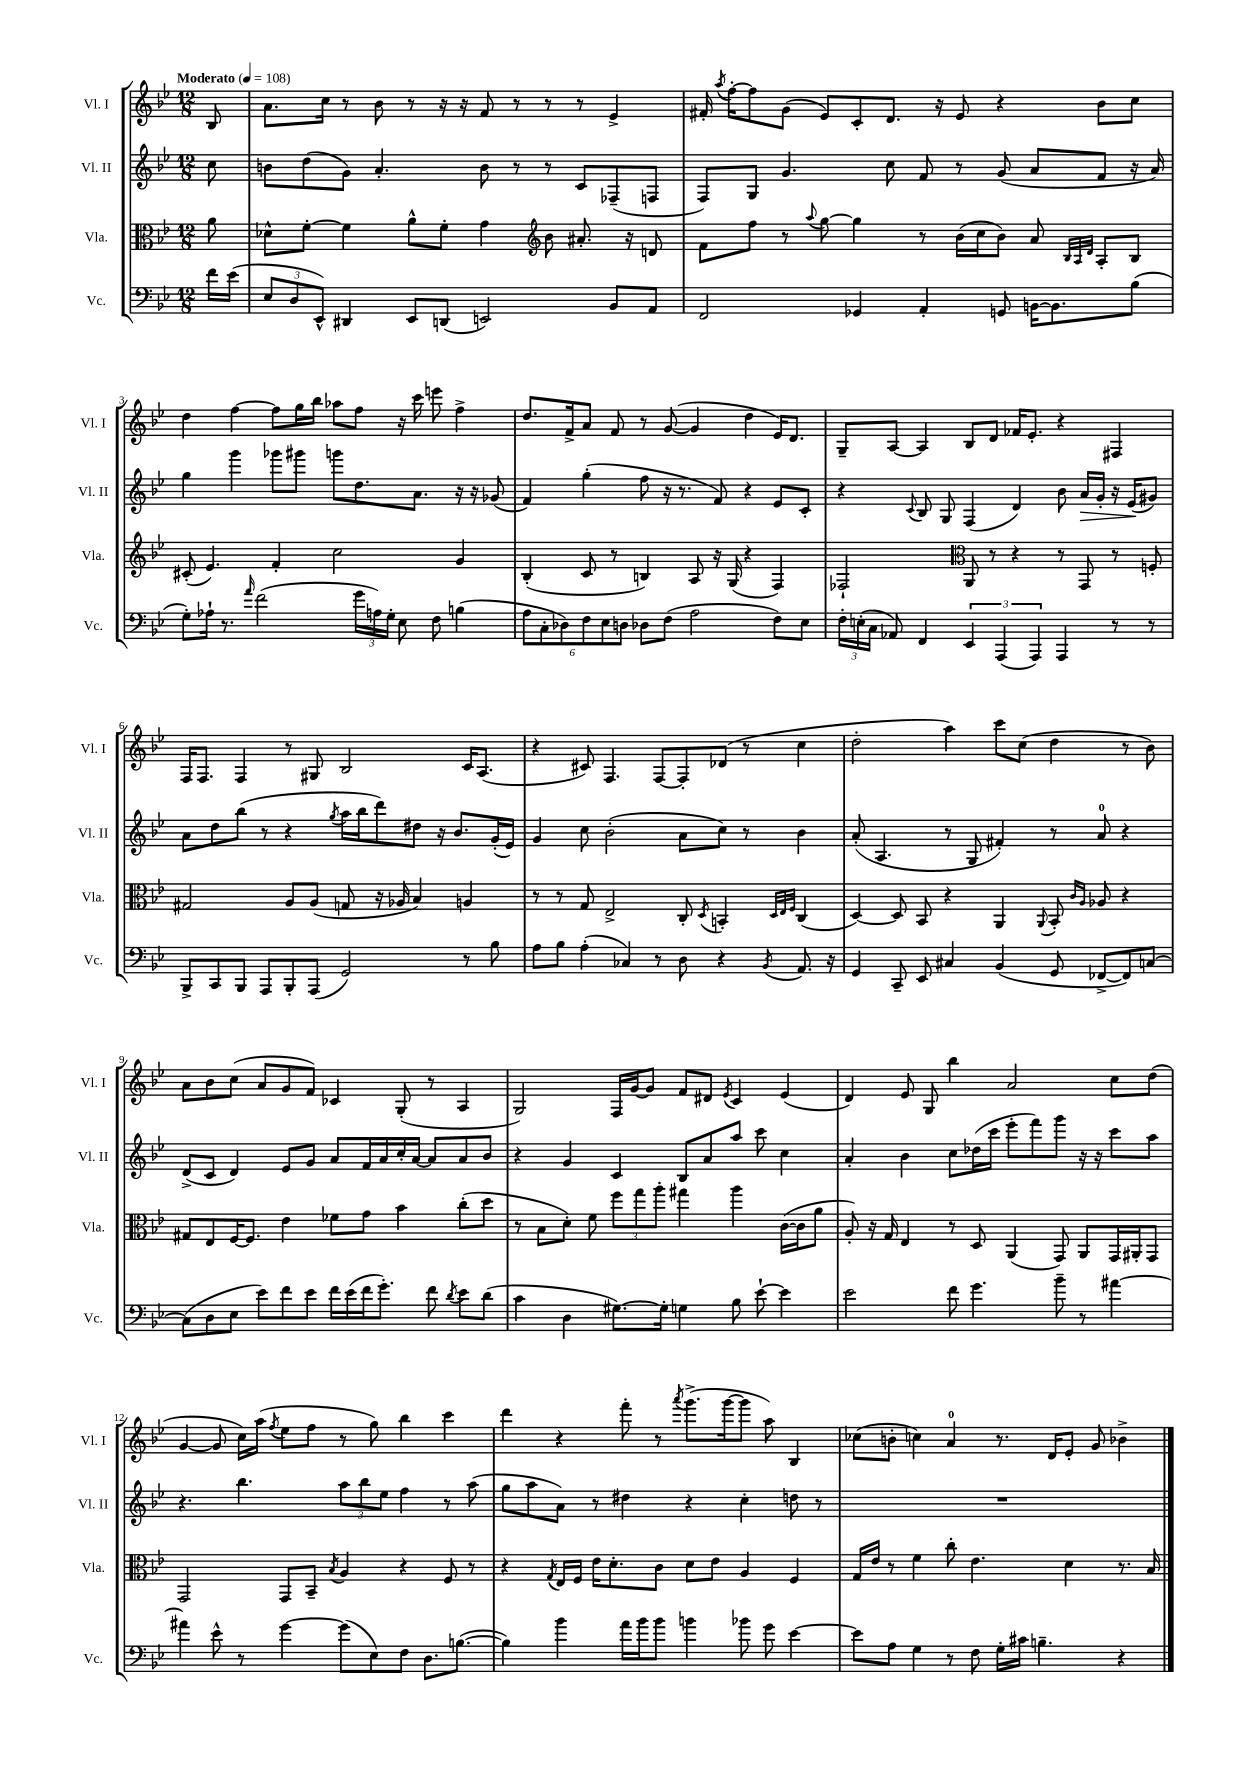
<<
\new StaffGroup <<
\new Staff = "s0" \with { instrumentName = "Vl. I" shortInstrumentName = "Vl. I" } {
    \clef treble \key bes \major \numericTimeSignature \time 12/8 \partial 8 \tempo "Moderato" 4 = 108
    \autoBeamOff bes8 |
    a'8.[ c''16] r8 bes'8 r8 r16 r16 f'8 r8 r8 r8 ees'4-> |
    fis'16-. \acciaccatura { a''8 } f''16[~-. f''8 g'8]( ees'8[) c'8-. d'8.] r16 ees'8 r4 bes'8[ c''8] |
    d''4 f''4~ f''8[ g''16 bes''16] aes''8[ f''8] r16 c'''16 e'''8 f''4-> |
    d''8.[ f'16-> a'8] f'8 r8 g'8~( g'4 d''4 ees'16[) d'8.] |
    g8[-- a8]~ a4 bes8[ d'8] fes'16[ ees'8.]-. r4 fis4 |
    f16[ f8.] f4 r8 gis8 bes2 c'16[ a8.]( |
    r4 cis'8) f4. f8[~ f8-. des'8]( r8 c''4 |
    d''2-. a''4) c'''8[ c''8]( d''4 r8 bes'8) |
    a'8[ bes'8 c''8]( a'8[ g'8 f'8]) ces'4 g8-.( r8 a4 |
    g2) f16[ g'16~ g'8] f'8[ dis'8] \acciaccatura { ees'8 } c'4 ees'4( |
    d'4) ees'8 g8 bes''4 a'2 c''8[ d''8]( |
    g'4~ g'8 c''16[) a''16]( \acciaccatura { f''8 } ees''8[ f''8] r8 g''8) bes''4 c'''4 |
    d'''4 r4 f'''8-. r8 \acciaccatura { a'''8 } g'''8.[->( g'''16~ g'''8] a''8) bes4 |
    ces''8[( b'8]-. c''4) a'4-0 r8. d'16[ ees'8]-. g'8 bes'4-> \bar "|." |
}
\new Staff = "s1" \with { instrumentName = "Vl. II" shortInstrumentName = "Vl. II" } {
    \clef treble \key bes \major \numericTimeSignature \time 12/8 \partial 8
    \autoBeamOff c''8 |
    b'8[ d''8( g'8]) a'4.-. b'8 r8 r8 c'8[ fes8--( f8] |
    f8[) g8] g'4. c''8 f'8 r8 g'8( a'8[ f'8] r16 a'16) |
    g''4 g'''4 ges'''8[ gis'''8] g'''8[ d''8. a'8.] r16 r16 ges'8( |
    f'4) g''4-.( f''8 r16 r8. f'8) r4 ees'8[ c'8]-. |
    r4 \appoggiatura { c'8 } bes8 g8 f4( d'4) bes'8 a'16[\> g'16]-. r16 ees'16[\!( gis'8]) |
    a'8[ d''8 bes''8]( r8 r4 \acciaccatura { g''8 } a''16[ bes''16 d'''8) dis''8] r16 bes'8.[ g'16-.( ees'16]) |
    g'4 c''8 bes'2-.( a'8[ c''8]) r8 bes'4 |
    a'8-.( a4. r8 g8 fis'4-.) r8 a'8-0 r4 |
    d'8[->( c'8] d'4) ees'8[ g'8] a'8[ f'16 a'16 c''16-. a'16]~ a'8[ a'8 bes'8] |
    r4 g'4 c'4 bes8[ a'8 a''8] c'''8 c''4 |
    a'4-. bes'4 c''8[ des''16( c'''16] ees'''8[-. f'''8) g'''8] r16 r16 c'''8[ a''8] |
    r4. bes''4. \tuplet 3/2 { a''8[ bes''8 ees''8] } f''4 r8 a''8( |
    g''8[ a''8 a'8]) r8 dis''4 r4 c''4-. d''8 r8 |
    R1. \bar "|." |
}
\new Staff = "s2" \with { instrumentName = "Vla." shortInstrumentName = "Vla." } {
    \clef alto \key bes \major \numericTimeSignature \time 12/8 \partial 8
    \autoBeamOff a'8 |
    des'8[-^ f'8]~-. f'4 a'8[-^ f'8]-. g'4 \clef treble bes'8 ais'8.-. r16 d'8 |
    f'8[ f''8] r8 \appoggiatura { a''8 } g''8~ g''4 r8 bes'16[( c''16 bes'8]) a'8 \grace { bes32[ a32 d'32] } a8[-. bes8] |
    cis'8-.( ees'4.) f'4-. c''2 g'4 |
    bes4-.( c'8 r8 b4) a8 r16 g16( r4 f4) |
    fes2-! \clef alto a,8 r8 r4 r8 g,8 r8 f8-. |
    gis2 a8[ a8]( g8 r16 aes16 bes4) a4 |
    r8 r8 g8 ees2-> c8-. \acciaccatura { d8 } b,4-. \grace { d32[ ees32 f32] } c4( |
    d4~) d8 bes,8 r4 a,4 \appoggiatura { a,8 } bes,8-. \grace { c'16[ a16] } aes8 r4 |
    gis8[ ees8 f16~ f8.] ees'4 fes'8[ g'8] bes'4 c''8[-.( d''8] |
    r8 bes8[ d'8]-.) f'8 \tuplet 3/2 { f''8[ g''8 a''8]-. } gis''4 a''4 c'16[~( c'16 a'8] |
    a8-.) r16 g16 ees4 r8 d8 a,4( g,8) a,8[ g,16 ais,16-. g,8] |
    g,2 g,8[ bes,8]-- \acciaccatura { bes8 } a4 r4 f8 r8 |
    r4 \acciaccatura { g8 } ees16[ f16] ees'16[ d'8.-. c'8] d'8[ ees'8] a4 f4 |
    g16[ ees'16] r8 f'4 c''8-. ees'4. d'4 r8. bes16 \bar "|." |
}
\new Staff = "s3" \with { instrumentName = "Vc." shortInstrumentName = "Vc." } {
    \clef bass \key bes \major \numericTimeSignature \time 12/8 \partial 8
    \autoBeamOff f'16[ ees'16]( |
    \tuplet 3/2 { ees8[ d8 ees,8]-^) } dis,4 ees,8[ d,8]( e,2) bes,8[ a,8] |
    f,2 ges,4 a,4-. g,8 b,16[~ b,8. bes8]( |
    g8[-.) aes16]-! r8. \grace { a'16 } f'2( \tuplet 3/2 { g'16[ a16) g16]-. } ees8 f8 b4( |
    \tuplet 6/4 { a8[ c8-. des8) f8 ees8 d8] } des8[ f8]( a2 f8[) ees8] |
    \tuplet 3/2 { f16[-. e16-.( c16] } aes,8) f,4 \tuplet 3/2 { ees,4 a,,4( a,,4) } a,,4 r8 r8 |
    bes,,8[-> c,8 bes,,8] a,,8[ bes,,8-. a,,8]( g,2) r8 bes8 |
    a8[ bes8] a4-.( ces4) r8 d8 r4 \acciaccatura { bes,8 } a,8. r16 |
    g,4 c,8-- ees,8 cis4 bes,4( g,8 fes,8[~-> fes,8) c8]~ |
    c8[( d8 ees8] ees'8[) f'8 ees'8] f'16[ ees'16( f'16 g'8.]-.) f'8 \acciaccatura { d'8 } ees'8[ d'8]( |
    c'4 d4 gis8.[~) gis16]-. g4 bes8 ees'8~-! ees'4 |
    ees'2 f'8 g'4. bes'8-- r8 ais'4~ |
    ais'4 ees'8-^ r8 g'4~ g'8[( ees8) f8] d8.[ b8.]~( |
    b4) bes'4 a'16[ bes'16 bes'8] b'4 bes'8 g'8 ees'4~ |
    ees'8[ a8] g4 r8 f8 g16[-. cis'16] b4.-- r4 \bar "|." |
}
>>
>>
